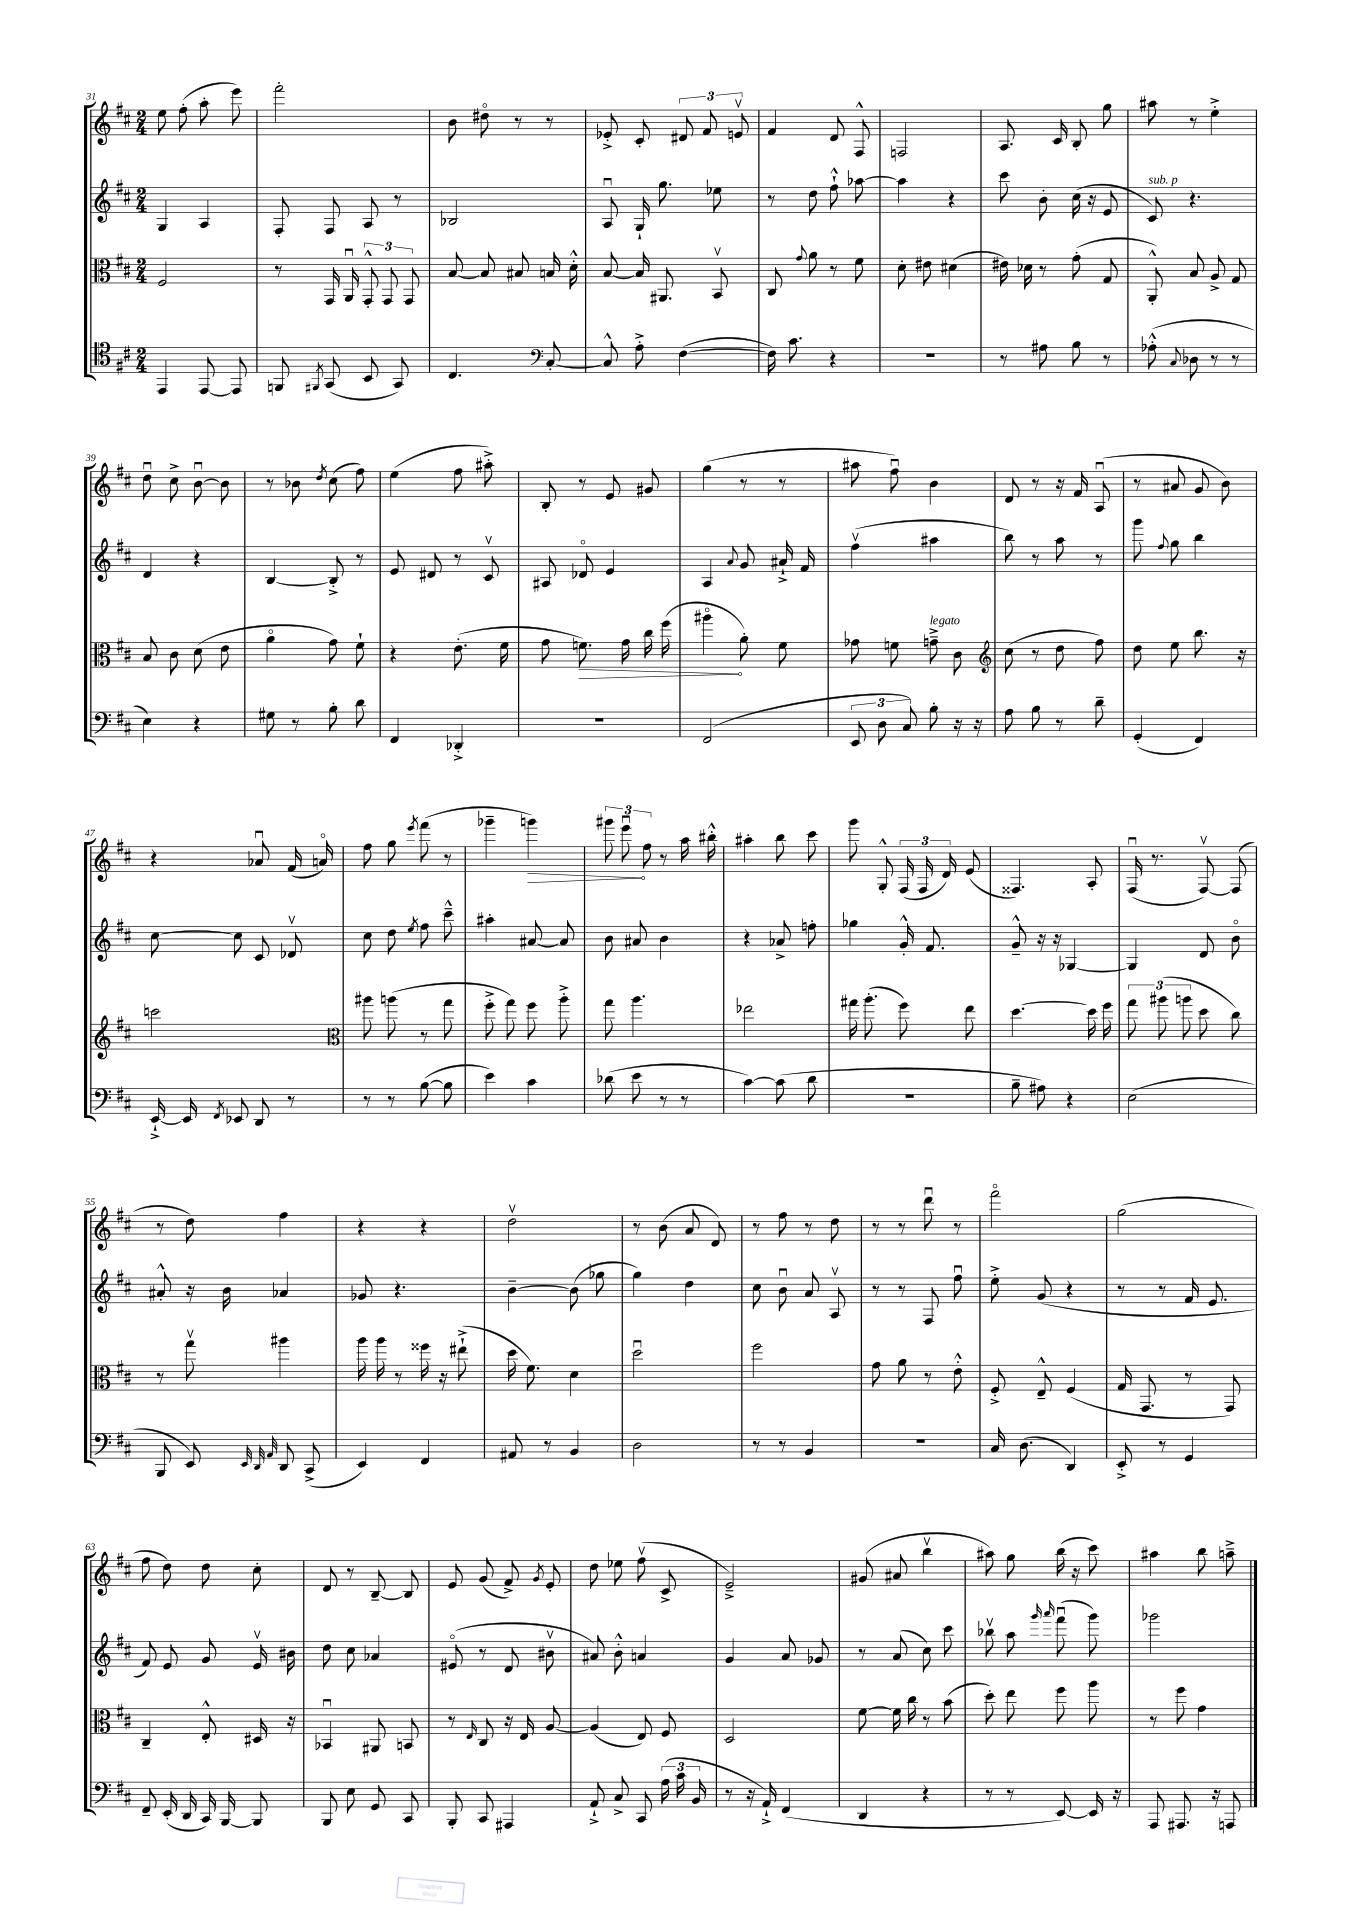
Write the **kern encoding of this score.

**kern	**kern	**kern	**kern
*staff4	*staff3	*staff2	*staff1
*clefC4	*clefC3	*clefG2	*clefG2
*k[f#c#]	*k[f#c#]	*k[f#c#]	*k[f#c#]
*M2/4	*M2/4	*M2/4	*M2/4
4EE/	2F#/	4G/	8ee\
.	.	.	(8ff#'\
[8EE/	.	4A/	8aa'\
8EE/]	.	.	8eee\)
=	=	=	=
8FF/	8r	8F#'/	2fff#'\
8qFF#/	.	.	.
(8GG/	16GG/	8F#/	.
.	16AAu/	.	.
8BB/	12GG'^^/	8A/	.
.	12GG/	.	.
8GG/)	.	8r	.
.	12GG/	.	.
=	=	=	=
4.C#/	[8B/	2B-/	8b\
.	8B/]	.	8dd#o\
.	8B#/	.	8r
*clefF4	*	*	*
[8C#'/	16B/	.	8r
.	16d'^^\	.	.
=	=	=	=
8C#^^/]	[8B/	8Au/	8e-'^/
8A'^\	16B/]	16G`/	8c#'/
.	8.AA#/	8.gg\	.
([4F#\	.	.	12d#/
.	.	.	12f#/
.	8BBv/	8ee-\	.
.	.	.	12ev/
=	=	=	=
16F#\])	8C#/	8r	4f#/
8.c#\	.	.	.
.	8qqg/	.	.
.	8a\	8dd\	.
4r	8r	8ff#`^^\	8d/
.	8f#\	[8aa-\	8F#^^/
=	=	=	=
2r	8d'\	4aa-\]	2F/
.	8e#\	.	.
.	(4d#\	4r	.
=	=	=	=
8r	16e#\)	8ccc#\	8.A/
.	16d-\	.	.
8A#\	8r	8b'\	.
.	.	.	16c#/
8B\	(8g'\	(16cc#\	8B'/
.	.	16r	.
8r	8G/	8e/	8gg\
=	=	=	=
(8A-'^^\	8AA'^^/)	8c#/)	8aa#\
8qqC#/	.	.	.
8D-\	8B/	4.r	8r
8r	8A^/	.	4ee'^\
8r	8G/	.	.
=	=	=	=
4E\)	8B/	4d/	8ddu\
.	8c#\	.	8cc#^\
4r	(8d\	4r	[8bu\
.	8e\	.	8b\]
=	=	=	=
8G#\	4ao\	[4B/	8r
8r	.	.	8b-\
.	.	.	8qdd/
8B'\	8g\)	8B'^/]	(8cc#\
8d\	8f#`\	8r	8ff#\)
=	=	=	=
4FF#/	4r	8e/	(4ee\
.	.	8d#/	.
4DD-'^/	(8.e'\	8r	8ff#\
.	.	8c#v/	8aa#'^\)
.	16f#\	.	.
=	=	=	=
2r	8g\	8A#/	8B'/
.	8.f\)	8d-o/	8r
.	.	4e/	8e/
.	16g\	.	.
.	16cc#\	.	8g#/
.	(16ff#\	.	.
=	=	=	=
(2FF#/	4aa#o\	4A/	(4gg\
.	.	8qqa/	.
.	8a'\)	8g/	8r
.	8f#\	16a#`^/	8r
.	.	16f#/	.
=	=	=	=
12EE/	8g-\	(4ff#v\	8aa#\
12D\	.	.	.
.	8f\	.	8ff#u\)
12C#/)	.	.	.
8B'\	8g~^\	4aa#\	4b\
16r	8c#\	.	.
16r	.	.	.
=	=	=	=
*	*clefG2	*	*
8A\	(8cc#\	8bb\)	8d/
8B\	8r	8r	8r
8r	8dd\	8aa\	16r
.	.	.	16f#/
8d~\	8ff#\)	8r	(8Au/
=	=	=	=
(4GG'/	8dd\	8ggg\	8r
.	.	8qqff#/	.
.	8ee\	8gg\	8a#/
4FF#/)	8.bb\	4bb\	8g/
.	.	.	8b\)
.	16r	.	.
=	=	=	=
[16EE`^/	2ccc\	[8cc#\	4r
16EE/]	.	.	.
8qFF#/	.	.	.
8EE-/	.	8cc#\]	.
8DD/	.	8c#/	8a-u/
8r	.	8d-v/	(16f#/
.	.	.	16ao/)
=	=	=	=
*	*clefC3	*	*
8r	8aa#\	8cc#\	8ff#\
8r	(8aa\	8dd\	8gg\
.	.	8qee/	8qeee/
([8B\	8r	8ff#\	(8fff#\
8B\]	8gg\	8ccc#~^^\	8r
=	=	=	=
4e\)	8ff#'^\	4aa#'\	4ggg-~\
.	8gg\)	.	.
4c#\	8ff#\	[8a#/	4ggg\)
.	8aa'^\	8a#/]	.
=	=	=	=
(8d-\	8gg\	8b\	12ggg#\
.	.	.	12eeeu\
8e\	4.aa\	8a#/	.
.	.	.	12ff#\
8r	.	4b\	8r
8r	.	.	16aa\
.	.	.	16bb#'^^\
=	=	=	=
[4c#\)	2ee-\	4r	4aa#'\
(8c#\]	.	8a-^/	8bb\
8d\	.	8ff'\	8ccc#\
=	=	=	=
2r	16gg#\	4gg-\	8ggg\
.	(8.aa'\	.	.
.	.	.	8G'^^/
.	8ff#\)	16g'^^/	(24F#/
.	.	.	24F#/
.	.	8.f#/	.
.	.	.	24d/)
.	8ee\	.	(8e/
=	=	=	=
8B~\	[4.dd\	8g~^^/	4.F##/)
8A#\)	.	16r	.
.	.	16r	.
4r	.	[4G-/	.
.	16dd\]	.	8A'/
.	16ff#\	.	.
=	=	=	=
(2E\	12gg\	4G-/]	(16F#u/
.	.	.	8.r
.	(12aa#\	.	.
.	12aa\	.	.
.	8dd\	8d/	[8F#v/)
.	8cc#\)	8bo\	(8F#/]
=	=	=	=
8BBB/	8r	8a#'^^/	8r
8EE/)	8ggv\	16r	8dd\)
.	.	16b\	.
32qqEE/	.	.	.
32qqDD/	.	.	.
32qqAA/	.	.	.
8DD/	4aa#\	4a-/	4ff#\
(8CC#^/	.	.	.
=	=	=	=
4EE/)	16aa\	8g-/	4r
.	16aa\	.	.
.	8r	4.r	.
4FF#/	16ff##\	.	4r
.	16r	.	.
.	(8ee#`^\	.	.
=	=	=	=
8AA#/	16dd\	[4b~\	2ddv\
.	8.f#\)	.	.
8r	.	.	.
4BB/	4d\	(8b\]	.
.	.	8gg-\	.
=	=	=	=
2D\	2ddu\	4gg\)	8r
.	.	.	(8b\
.	.	4dd\	8a/
.	.	.	8d/)
=	=	=	=
8r	2ff#\	8cc#\	8r
8r	.	8bu\	8ff#\
4BB/	.	8a/	8r
.	.	8Av/	8dd\
=	=	=	=
2r	8g\	8r	8r
.	8a\	8r	8r
.	8r	8F#/	8dddu\
.	8e'^^\	8ff#u\	8r
=	=	=	=
16C#/	8F#'^/	8ee'^\	2fff#o\
(8.D\	.	.	.
.	8E~^^/	(8g/	.
4DD/)	(4F#/	4r	.
=	=	=	=
8EE'^/	16G/	8r	(2gg\
.	8.GG/	.	.
8r	.	8r	.
4GG/	8r	16f#/	.
.	.	8.e/	.
.	8GG/)	.	.
=	=	=	=
8FF#~/	4C#~/	8f#/)	8ff#\
(16EE'/	.	8e/	8dd\)
16DD/	.	.	.
16CC#/)	8E'^^/	8g/	8dd\
[16BBB/	.	.	.
8BBB/]	16D#/	16ev/	8cc#'\
.	16r	16b#\	.
=	=	=	=
8BBB/	4BB-u/	8dd\	8d/
8E\	.	8cc#\	8r
8GG/	8AA#/	4a-/	[8B~/
8CC#/	8BB/	.	8B/]
=	=	=	=
8BBB'/	8r	(8e#o/	8e/
.	16qqE/	.	.
8CC#/	8C#/	8r	(8g/
4AAA#/	16r	8d/	8f#^/)
.	16E/	.	.
.	.	.	8qg/
.	[8A/	8b#v\	8e'/
=	=	=	=
8AA`^/	(4A/]	8a#/)	8dd\
8C#^/	.	8b'^^\	8ee-\
8CC#/	8E/)	4a/	(8ff#v\
(24A\	8F#/	.	8c#^/
24c#\	.	.	.
24BB/	.	.	.
=	=	=	=
8r	2D/	4g/	2e~^/)
16r	.	.	.
16AA`^/)	.	.	.
(4FF#/	.	8a/	.
.	.	8g-/	.
=	=	=	=
4DD/	[8f#\	8r	(8g#/
.	16f#\]	(8a/	8a#/
.	16cc#\	.	.
4r	8r	8cc#\)	4bbv\
.	(8b\	8ccc#\	.
=	=	=	=
8r	8dd'\)	8bb-v\	8aa#\)
8r	8ee\	8aa\	8gg\
.	.	16qqggg/	.
.	.	16qqaaa/	.
[8EE/)	8ff#\	(8fff#u\	(16bb\
.	.	.	16r
16EE/]	8aa\	8ggg\)	8ccc#\)
16r	.	.	.
=	=	=	=
8AAA/	8r	2ggg-\	4aa#\
8.AAA#/	8ff#\	.	.
.	4g\	.	8bb\
16r	.	.	.
8AAA/	.	.	8aa~^\
==	==	==	==
*-	*-	*-	*-
